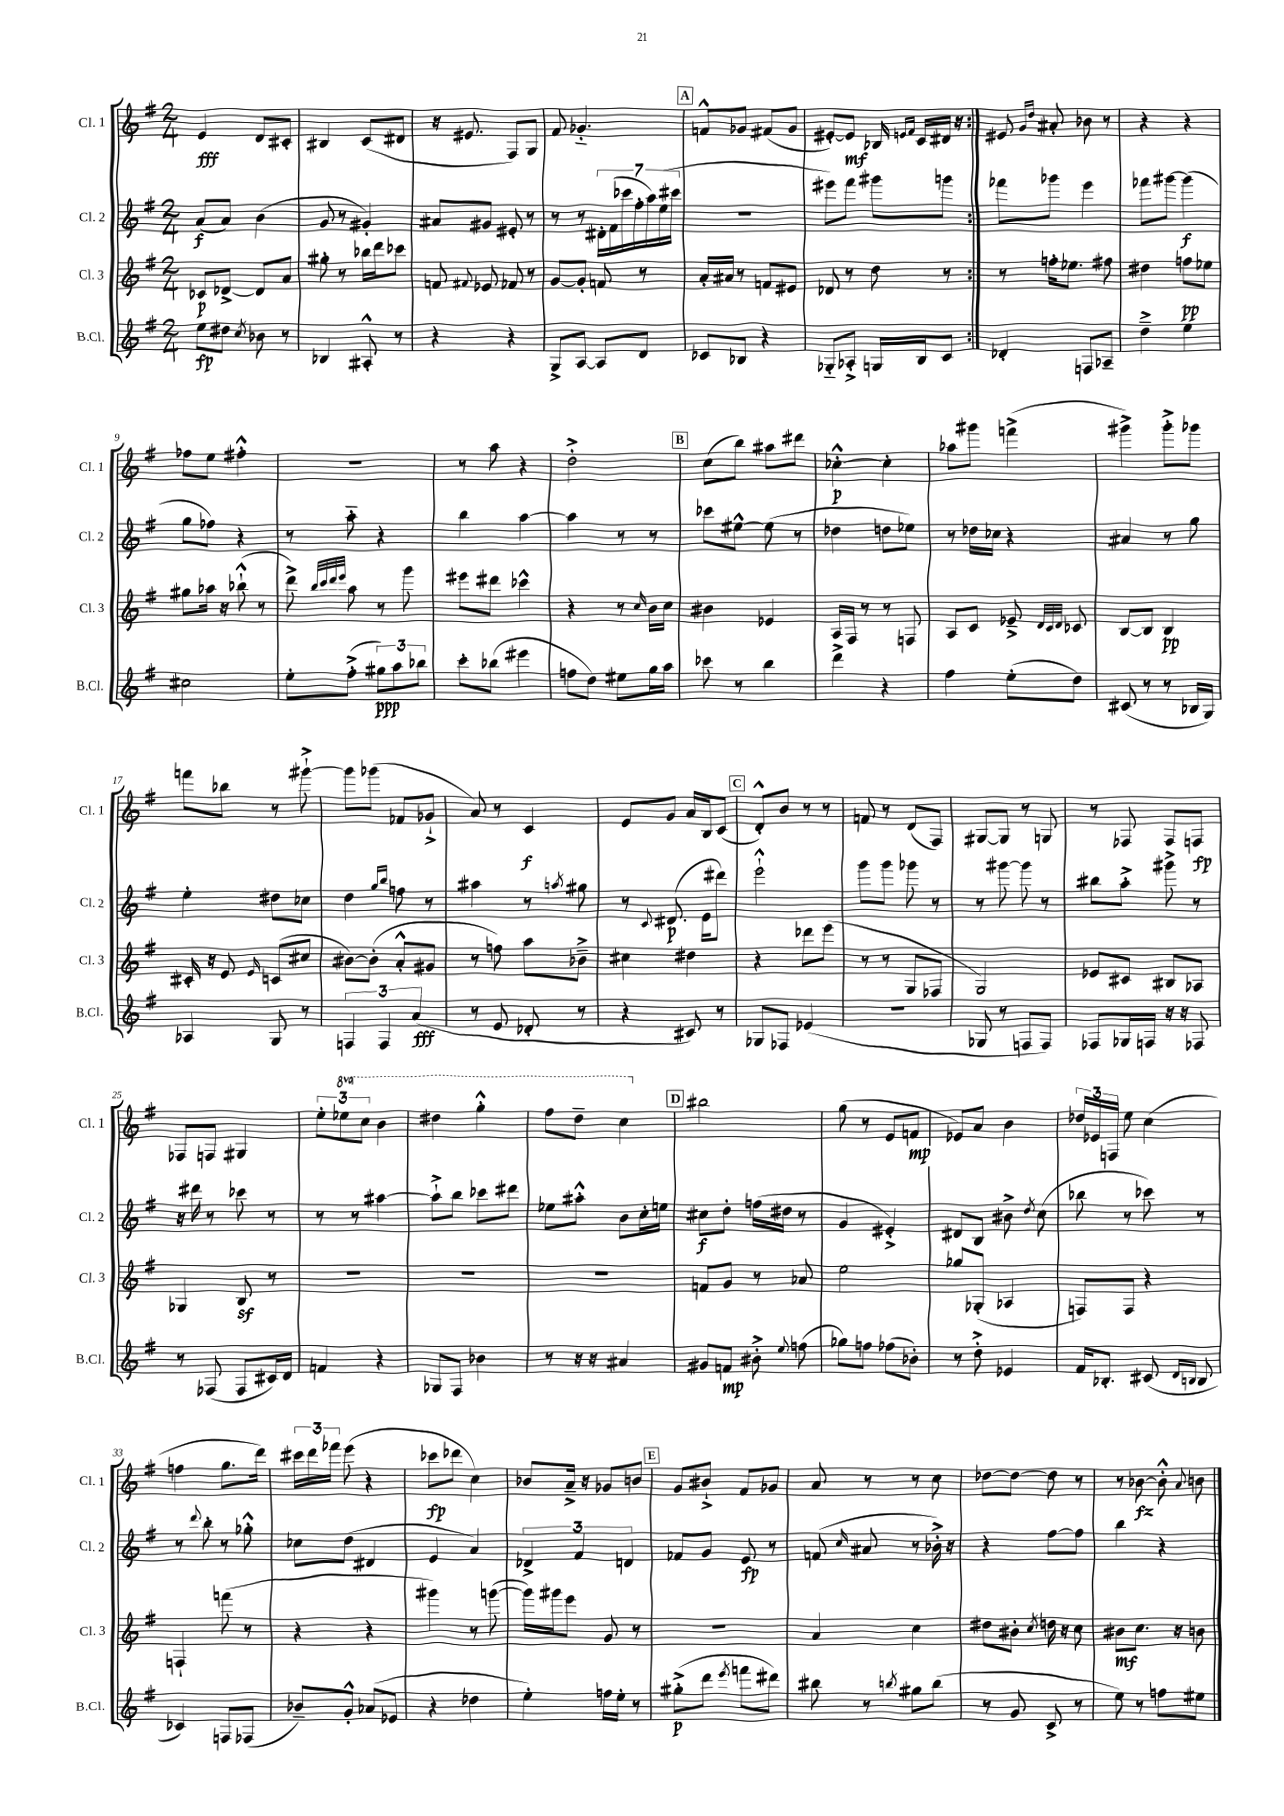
<<
\new StaffGroup <<
\new Staff = "s0" \with { instrumentName = "Cl. 1" shortInstrumentName = "Cl. 1" } {
    \clef treble \key g \major \numericTimeSignature \time 2/4 \set Staff.ottavationMarkups = #ottavation-simple-ordinals
    \autoBeamOff \repeat volta 2 { e'4\fff d'8[ cis'8]-. |
    bis4 c'8[( dis'8] |
    r16 eis'8. fis8[) g8] |
    fis'8 ges'4.-_ |
    \mark \markup { \box "A" } f'8[-^ ges'8] fis'8[( ges'8] |
    eis'8[~-.) eis'8]\mf bes16 \grace { e'16[ fis'16] } c'16[ dis'16] r16 | }
    eis'8 \grace { g'16[ d''16] } ais'8-. bes'8 r8 |
    r4 r4 |
    fes''8[ e''8] fis''4-.-^ |
    R2 |
    r8 a''8 r4 |
    d''2-.-> |
    \mark \markup { \box "B" } c''8[( b''8]) ais''8[ dis'''8] |
    ces''4~-.-^\p ces''4-. |
    aes''8[ gis'''8] f'''4->( |
    gis'''4->) gis'''8[-.-> ges'''8] |
    f'''8[ bes''8] r8 gis'''8~-!-> |
    gis'''8[ ges'''8]( fes'8[ ges'8]-!-> |
    a'8) r8 c'4\f |
    e'8[ g'8] a'16[ b16 c'8]( |
    \mark \markup { \box "C" } d'8[-.-^) b'8] r8 r8 |
    f'8 r8 d'8[( fis8]) |
    gis8[~ gis8] r8 g8 |
    r8 fes8 fes8[ f8]\fp |
    fes8[ f8] gis4 |
    \tuplet 3/2 { e''8[-. \ottava #1 ees'''8 c'''8] } b''4 |
    dis'''4 g'''4-.-^ |
    fis'''8[ d'''8]-- c'''4 \ottava #0 |
    \mark \markup { \box "D" } bis''2 |
    g''8( r8 e'8[ f'8]\mp |
    ees'8[) a'8] b'4 |
    \tuplet 3/2 { des''16[ ees'16 f16] } e''8 c''4( |
    f''4 g''8.[ d'''16]) |
    \tuplet 3/2 { cis'''16[ d'''16 fes'''16] } e'''8( r4 |
    ces'''8[\fp des'''8] c''4) |
    bes'8[ a'16]---> r16 ges'8[ b'8] |
    \mark \markup { \box "E" } g'8[ bis'8]-!-> fis'8[ ges'8] |
    a'8 r8 r8 c''8 |
    des''8[~ des''8]~ des''8 r8 |
    r8 bes'8~\fz bes'8-.-^ \appoggiatura { a'8 } b'8 \bar "|." |
}
\new Staff = "s1" \with { instrumentName = "Cl. 2" shortInstrumentName = "Cl. 2" } {
    \clef treble \key g \major \numericTimeSignature \time 2/4
    \autoBeamOff \repeat volta 2 { a'8[\f( a'8]) b'4( |
    g'8 r8 gis'4-.) |
    ais'8[ gis'8] eis'8-. r8 |
    r8 r8 \tuplet 7/4 { dis'16[-. fis'16( ces'''16 fis''16-. a''16) e''16( cis'''16] } |
    \mark \markup { \box "A" } R2 |
    eis'''8[) fis'''8] gis'''8[ g'''8] | }
    fes'''8[ ges'''8] e'''4 |
    fes'''8[ gis'''8]~ gis'''4\f( |
    g''8[ fes''8]) r4 |
    r8 a''8-_ r4 |
    b''4 a''4~ |
    a''4 r8 r8 |
    \mark \markup { \box "B" } ces'''8[ eis''8]~-^ eis''8( r8 |
    des''4 d''8[ ees''8]) |
    r8 des''16[ ces''16] r4 |
    ais'4 r8 g''8 |
    e''4-. dis''8[ ces''8] |
    d''4 \grace { g''16[ b''16] } f''8 r8 |
    ais''4 r8 \acciaccatura { a''8 } gis''8 |
    r8 \appoggiatura { c'8 } dis'8.\p( e'16[ dis'''8]) |
    \mark \markup { \box "C" } e'''2-!-^ |
    g'''8[ g'''8] ges'''8 r8 |
    r8 gis'''8~ gis'''8 r8 |
    bis''8[ a''8]-.-> gis'''8-> r8 |
    r16 dis'''16 r8 ces'''8 r8 |
    r8 r8 ais''4~ |
    ais''8[-!-> b''8] ces'''8[ dis'''8] |
    ees''8[ ais''8]-.-^ b'8[ c''16-. e''16] |
    \mark \markup { \box "D" } cis''8[\f d''8]-. f''16[( dis''16] r8 |
    g'4 eis'4-.->) |
    dis'8[ b8] bis'8-> \acciaccatura { d''8 } c''8( |
    bes''8 r8 ces'''8) r8 |
    r8 \appoggiatura { d'''8 } b''8-. r8 ges''8-.-^ |
    ces''8[ d''8]( dis'4 |
    e'4 a'4) |
    \tuplet 3/2 { des'4-> fis'4 d'4 } |
    \mark \markup { \box "E" } fes'8[ g'8] e'8\fp r8 |
    f'8( \grace { c''16 } ais'8 r8 bes'16-.->) r16 |
    r4 fis''8[~ fis''8] |
    b''4 r4 \bar "|." |
}
\new Staff = "s2" \with { instrumentName = "Cl. 3" shortInstrumentName = "Cl. 3" } {
    \clef treble \key g \major \numericTimeSignature \time 2/4
    \autoBeamOff \repeat volta 2 { ces'8[\p des'8]~-> des'8[ a'8] |
    gis''8-. r8 bes''16[ d'''16 ces'''8] |
    f'8 \appoggiatura { fis'8 } ees'8 fes'8 r8 |
    g'8[~ g'8]-. f'8 r8 |
    \mark \markup { \box "A" } a'16[-. ais'16] r8 f'8[ eis'8] |
    des'8 r8 d''8 r8 | }
    r8 f''16[-. ees''8.] fis''8 |
    dis''4 f''8[\pp ees''8] |
    gis''8[ aes''16] r16 bes''8-!-^( r8 |
    d'''8->) \grace { b''32[ c'''32 d'''32 e'''32] } a''8 r8 g'''8 |
    eis'''8[ dis'''8] ces'''4-^ |
    r4 r8 \grace { c''16 } b'16[ c''16] |
    \mark \markup { \box "B" } bis'4 ees'4 |
    a16[ fis16] r8 r8 f8 |
    a8[ c'8] ees'8---> \grace { d'32[ c'32 d'32] } ces'8 |
    b8[~ b8] b4\pp |
    cis'16-. r16 e'8 \grace { e'16 } c'8[( cis''8] |
    bis'8[~) bis'8]-.( a'8[-.-^ gis'8] |
    r8 f''8) a''8[ bes'8]---> |
    cis''4 dis''4 |
    \mark \markup { \box "C" } r4 des'''8[ e'''8]( |
    r8 r8 g8[ fes8] |
    g2) |
    ees'8[ cis'8] bis8[ aes8] |
    ges4 b8\sf r8 |
    R2 |
    R2 |
    R2 |
    \mark \markup { \box "D" } f'8[ g'8] r8 aes'8 |
    e''2 |
    ges''8[ ges8]-.( aes4 |
    f8[) f8] r4 |
    f4-! f'''8( r8 |
    r4 r4 |
    gis'''4) r8 g'''8~( |
    g'''16[) gis'''16 e'''8] g'8 r8 |
    \mark \markup { \box "E" } R2 |
    a'4 c''4 |
    dis''8[ bis'8]-. \acciaccatura { c''8 } d''16 r16 c''8 |
    bis'8[\mf c''8.] r16 b'8 \bar "|." |
}
\new Staff = "s3" \with { instrumentName = "B.Cl." shortInstrumentName = "B.Cl." } {
    \clef treble \key g \major \numericTimeSignature \time 2/4
    \autoBeamOff \repeat volta 2 { e''8[\fp dis''8] \acciaccatura { c''8 } bes'8 r8 |
    bes4 ais8-.-^ r8 |
    r4 r4 |
    g8[-> a8]~ a8[ d'8] |
    \mark \markup { \box "A" } ces'8[ bes8] r4 |
    ges8[-_ aes8]-.-> g16[ b16 c'8] | }
    des'4-. f8[ aes8]-- |
    d''4---> e''4 |
    cis''2 |
    e''8[-. fis''8]-.->( \tuplet 3/2 { gis''8[\ppp) a''8 bes''8] } |
    c'''8[-. bes''8]( eis'''4 |
    f''8[ d''8]) eis''8[ g''16 a''16] |
    \mark \markup { \box "B" } ces'''8 r8 b''4 |
    d'''4-> r4 |
    fis''4 e''8[-.( d''8]) |
    cis'8( r8 r8 bes16[ g16]) |
    aes4 g8 r8 |
    \tuplet 3/2 { f4 f4 a'4\fff( } |
    r8 e'8 des'8-. r8 |
    r4 cis'8) r8 |
    \mark \markup { \box "C" } ges8[ fes8] ees'4( |
    R2 |
    ges8 r8 f8[ f8]) |
    fes8[ ges16 f16] r16 r16 fes8 |
    r8 fes8( fes8[ cis'16) d'16] |
    f'4 r4 |
    ges8[ fis8] bes'4 |
    r8 r16 r16 ais'4 |
    \mark \markup { \box "D" } gis'8[ f'8]\mp bis'8-.-> \appoggiatura { e''8 } f''8( |
    ges''8[) f''8] fes''8[( bes'8]-.) |
    r8 d''8-.-> ees'4 |
    fis'16[ bes8.]-. cis'8( \grace { d'16[ b16] } b8 |
    ces'4) f8[ fes8]( |
    bes'8[--) g'8]-.-^ aes'8[( ees'8] |
    r4 des''4 |
    e''4-.) f''16[ e''16]-. r8 |
    \mark \markup { \box "E" } gis''8[-.->\p( d'''8] \acciaccatura { e'''8 } f'''8[ dis'''8]) |
    bis''8 r8 \acciaccatura { b''8 } gis''8[ b''8]( |
    r8 g'8 c'8-> r8 |
    e''8) r8 f''8[ eis''8] \bar "|." |
}
>>
>>
